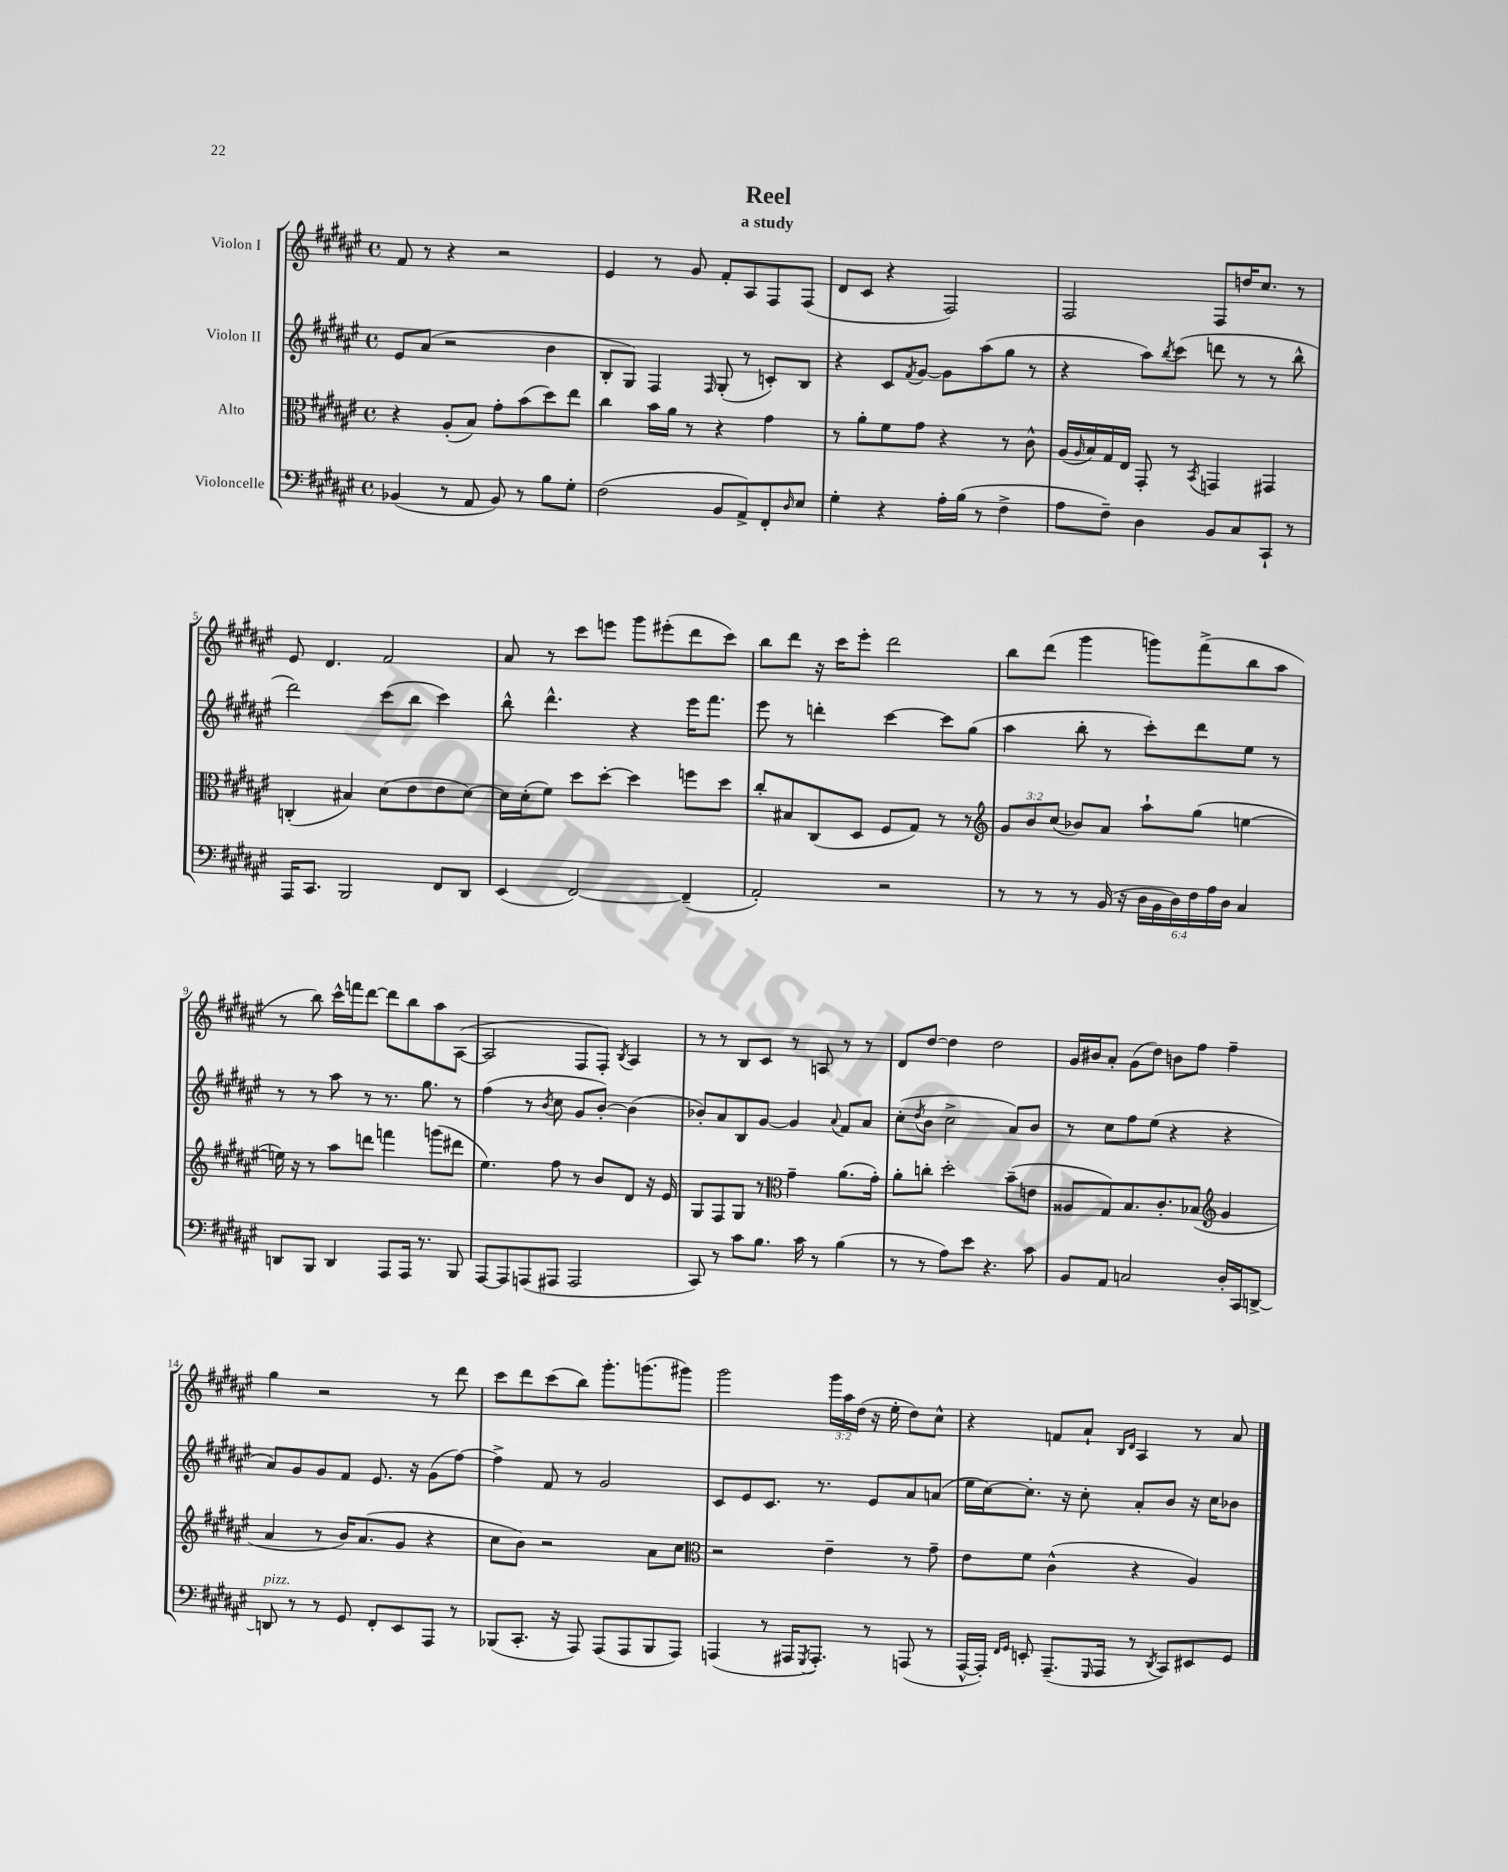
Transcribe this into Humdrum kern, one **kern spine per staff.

**kern	**kern	**kern	**kern
*staff4	*staff3	*staff2	*staff1
*clefF4	*clefC3	*clefG2	*clefG2
*k[f#c#g#d#a#e#]	*k[f#c#g#d#a#e#]	*k[f#c#g#d#a#e#]	*k[f#c#g#d#a#e#]
*M4/4	*M4/4	*M4/4	*M4/4
*met(c)	*met(c)	*met(c)	*met(c)
(4BB-	4r	8e#	8f#
.	.	(8a#	8r
8r	(8A#'	2r	4r
8AA#	8B)	.	.
8BB-)	8g#'	.	2r
8r	(8b	.	.
8B	8dd#)	4b	.
8G#'	8ee#	.	.
=	=	=	=
(2F#	4cc#	8B'	4e#
.	.	8G#)	.
.	16b	4F#	8r
.	16a#	.	.
.	8r	.	8g#
.	.	16qqF#	.
8BB	4r	(8G#'	8f#'
8AA#^)	.	8r	8A#
8FF#'	4g#	8c')	8F#
16qqD#	.	.	.
8E#	.	8B	(8F#
=	=	=	=
4G#'	8r	4r	8d#
.	8a#'	.	8c#
4r	8f#	8c#	4r
.	.	8qf#	.
.	8g#	[8g#	.
16A#'	4r	8g#]	2F#)
(16B	.	.	.
8r	.	(8aa#	.
4F#^	8r	8gg#	.
.	8c#^^	8r	.
=	=	=	=
8A#	(16A#	4r	2F#
.	16qqA#	.	.
.	16B)	.	.
8F#~)	16G#	.	.
.	16E#	.	.
4D#	8GG#'	8aa#)	.
.	.	8qbb	.
.	8r	(8ccc#	.
.	8qBB	.	.
8BB	4GG	8ddd	8F#
8C#	.	8r	16dd
.	.	.	8.cc#
8CC#`	4GG#	8r	.
8r	.	8bb^^	8r
=	=	=	=
16AAA#	(4C'	2ddd#)	8e#
8.CC#	.	.	.
.	.	.	4.d#
2BBB	4B#)	.	.
.	(8d#	(8ccc#	2f#
.	8e#	8bb	.
8FF#	8e#	4ccc#)	.
8DD#	[8d#)	.	.
=	=	=	=
(4EE#	16d#]	8bb^^	8a#
.	(16d#'	.	.
.	8f#)	4.ddd#^^	8r
[2FF#)	8dd#	.	8ccc#
.	[8dd#'	.	8eee
.	4dd#]	4r	8ggg#
.	.	.	(8eee#'
(4FF#~]	8ff	16eee#	8ddd#
.	.	8.fff#	.
.	8dd#	.	8ccc#)
=	=	=	=
2AA#')	8cc#'	8eee#	8bb
.	8B#	8r	8ddd#
.	(8C#	4ddd'	16r
.	.	.	16ccc#
.	8D#	.	8eee#'
2r	8F#	[4ccc#	2ddd#
.	8G#)	.	.
.	8r	8ccc#]	.
.	8r	(8gg#	.
=	=	=	=
*	*clefG2	*	*
8r	12g#	4aa#	8bb
.	12b	.	.
8r	.	.	(8ddd#
.	(12cc#	.	.
8r	8b-)	8bb'	4ggg#
(16BB	8a#	8r	.
16r	.	.	.
24D#	8aa#`	8ccc#')	8ggg)
24BB	.	.	.
24D#)	.	.	.
24F#	(8gg#	8ddd#	(8fff#^
24A#	.	.	.
24D#	.	.	.
4C#	[4ee	8ee#	8bb
.	.	8r	8aa#
=	=	=	=
8DD	16ee])	8r	8r
.	16r	.	.
8BBB	8r	8r	8bb)
4DD	8aa#	8aa#	16ccc#^^
.	.	.	16fff
.	8ddd	8r	[8ddd#
8AAA#	4fff	8.r	8ddd#]
16AAA#	.	.	8bb
8.r	.	8.gg#	.
.	(8ggg	.	8aa#
8BBB	8ddd#	8r	([8A#
=	=	=	=
[8AAA#	4.ee#)	(4ff#	2A#]
8AAA#]	.	.	.
(8AAA	.	8r	.
.	.	8qb	.
8AAA#	8ff#	8cc#	.
2AAA#	8r	8g#	8F#
.	8b	[8b')	8F#')
.	.	.	8qB
.	8d#	(4b]	4A#
.	16r	.	.
.	16e#	.	.
=	=	=	=
8CC#)	8G#	8b-')	8r
8r	8F#	8a#	8r
8c#	8G#	8B	8B
8.B	8r	[8g#	8c#
*	*clefC3	*	*
.	4g#~	4g#]	8r
16c#	.	.	.
8r	.	.	8A
.	.	8qqa#	.
(4B	(8.a#	8f#	8r
.	.	8a#	8r
.	16g#')	.	.
=	=	=	=
8r	8a#'	(8cc#'	8d#
.	.	8qdd#	.
8r	8cc'	8b	[8dd#
8A#)	2dd#'	2cc#^	4dd#]
8e#	.	.	.
4.r	.	.	2dd#
.	(8b~	8a#)	.
8c#	8e	8b	.
=	=	=	=
8BB	8A##	8r	16g#
.	.	.	16b#
8AA#	8G#)	8cc#	8a#'
2C	8.B	8ff#	(8g#
.	.	(8ee#	8dd#)
.	8.c#'	.	.
.	.	4r	8b
.	(8B-	.	8ff#
*	*clefG2	*	*
16D#'	4g#	4r	4ff#~
16CC#	.	.	.
[8DD^	.	.	.
=	=	=	=
8DD]	4a#	8a#)	4gg#
8r	.	8g#	.
8r	8r	8g#	2r
8GG#	16b)	8f#	.
.	(8.a#	.	.
8FF#'	.	8.e#	.
8EE#	8g#	.	.
.	.	16r	.
8AAA#	4r	(8g#	8r
8r	.	[8ff#)	8ddd#
=	=	=	=
(8BBB-	8cc#	4ff#^]	8ccc#
8.CC#'	8b)	.	8ddd#
.	2r	8f#	(8ccc#
16r	.	.	.
8AAA#)	.	8r	8bb)
(8AAA#	.	2g#	8.ggg#'
8AAA#	.	.	.
.	.	.	(8.ggg
8BBB-	8a#	.	.
8AAA#)	8cc#	.	8ggg#)
=	=	=	=
*	*clefC3	*	*
(4AAA	2r	8c#	2ggg#
.	.	8e#	.
8r	.	8.c#	.
16AAA#	.	.	.
8qGGG#	.	.	.
8.AAA#')	.	8.r	.
.	4e#~	.	24ggg#
.	.	.	24aa#
.	.	.	(24dd#
8r	.	8e#	16r
.	.	.	16ee#'
(8AAA	8r	8a#	8dd#)
8r	8g#~	(8a	8cc#^^
=	=	=	=
[16AAA#^^	8e#	16ee#	4r
16AAA#'])	.	[16cc#)	.
16qqFF#	.	.	.
16qqGG#	.	.	.
8EE'	8f#	8.cc#']	.
(8.AAA#~	(4c#^^	.	8f
.	.	16r	.
.	.	8cc#'	8a#`
16qqGGG#	.	.	.
16AAA#	.	.	.
.	.	.	16qqB
.	.	.	16qqd#
8r	4r	8a#'	4A#
8qDD#	.	.	.
8CC#)	.	8b	.
8EE#	4A#)	16r	8r
.	.	16cc#	.
8GG#	.	8b-	8a#
==	==	==	==
*-	*-	*-	*-
